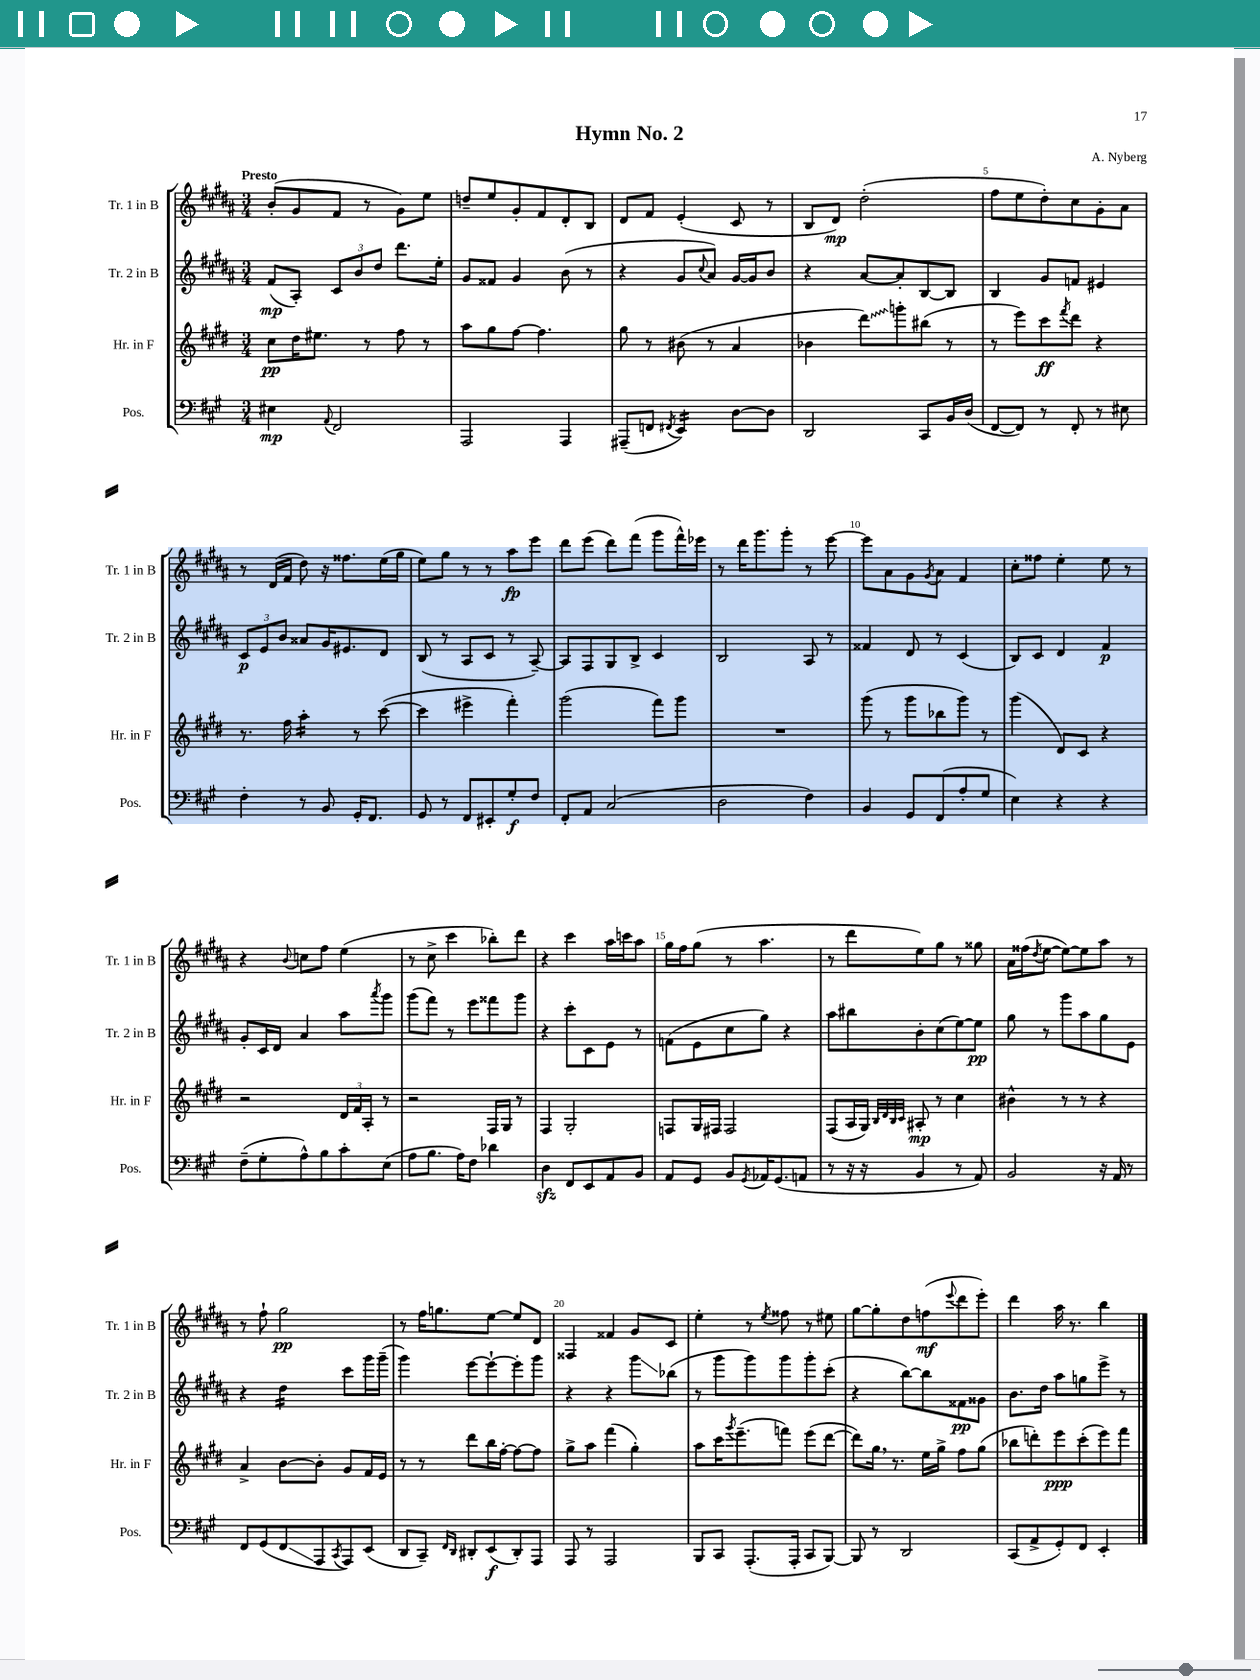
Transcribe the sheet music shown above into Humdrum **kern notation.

**kern	**kern	**kern	**kern
*staff4	*staff3	*staff2	*staff1
*clefF4	*clefG2	*clefG2	*clefG2
*k[f#c#g#]	*k[f#c#g#d#]	*k[f#c#g#d#a#]	*k[f#c#g#d#a#]
*M3/4	*M3/4	*M3/4	*M3/4
4E#\	8cc#\L	(8f#/L	(8b'/L
.	16dd#\K	8A#'/J)	8g#/
.	8.ee#\J	.	.
8qqAA/	.	.	.
2FF#/	.	12c#/L	8f#/J
.	.	12b/	.
.	8r	.	8r
.	.	12dd#/J	.
.	8ff#\	8.ddd#\L	8g#\L)
.	8r	.	8ee\J
.	.	16ee'\Jk	.
=	=	=	=
2AAA/	8aa\L	8g#/L	8dd~/L
.	8gg#\	8f##/J	8ee/
.	[8ff#\J	4g#/	8g#'/
.	4.ff#\]	.	8f#/
4AAA/	.	(8b\	8d#'/
.	.	8r	8B/J
=	=	=	=
(8AAA#~/L	8gg#\	4r	8d#/L
8FF/J	8r	.	8f#/J
8qFF#/	.	.	.
4EE/)	(8b#\	8g#/L	(4e'/
.	.	8qqcc#/	.
.	8r	8a#/J)	.
[8D\L	4a/	[16g#/LL	8c#/
.	.	16g#/]J	.
8D\]J	.	8b/J	8r
=	=	=	=
2DD/	4b-\	4r	8B/L
.	.	.	8d#/J)
.	8ddd#\L)	[8a#/L	(2dd#'\
.	8ggg'\	8a#'/]	.
8CC#/L	(8bb#\J	[8B/	.
16BB/L	8r	8B/]J	.
(16D/JJ	.	.	.
=	=	=	=
[8FF#/L	8r	4B/	8ff#\L
8FF#/]J)	8eee\L)	.	8ee\
8r	8ccc#\	8g#/L	8dd#'\)
.	8qfff#/	.	.
8FF#'/	8ddd#\J	8f/J	8cc#\
8r	4r	4e#/	8g#'\
8E#\	.	.	8a#\J
=	=	=	=
4F#'\	8.r	12c#/L	8r
.	.	12e/	.
.	.	.	(16d#/LL
.	.	12b/J	.
.	16ff#\	.	16f#/JJ
8r	4aa'\	8a##/L	8dd#\)
8BB/	.	16g#/K	16r
.	.	8.e#/	8.ff##\L
16GG#'/LK	8r	.	.
8.FF#/J	.	.	.
.	([8ccc#\	8d#/J	(16ee\L
.	.	.	16gg#\JJ
=	=	=	=
8GG#/	4ccc#\]	(8B/	8ee\L)
8r	.	8r	8gg#\J
8FF#/L	4eee#^\	8A#/L	8r
8EE#'/	.	8c#/J	8r
8G#'/	4fff#'\)	8r	8aa#\L
8F#/J	.	[8A#~/)	8eee\J
=	=	=	=
8FF#'/L	(2ggg#\	8A#/]L	8ddd#\L
8AA/J	.	8F#/	(8eee\J
(2C#/	.	8G#/	8ddd#\L)
.	.	8B^/J	(8fff#\J
.	8fff#\L)	4c#/	8ggg#\L
.	8ggg#\J	.	16fff#^^\L)
.	.	.	16eee-\JJ
=	=	=	=
2D\	2.r	2B/	8r
.	.	.	16ddd#\LK
.	.	.	8.ggg#\
.	.	.	8ggg#'\J
4F#\)	.	8A#/	8r
.	.	8r	[8eee\
=	=	=	=
4BB/	(8ggg#\	4f##/	8eee\]L
.	8r	.	8a#\
8GG#/L	8ggg#\L	8d#/	8g#\
.	.	.	8qg#/
(8FF#/	8bb-\	8r	8a#\J
8A'/	8ggg#\J)	(4c#/	4f#/
8G#/J	8r	.	.
=	=	=	=
4E\)	(4ggg#\	8B/L)	8cc#'\L
.	.	8c#/J	8ff##\J
4r	8d#/L)	4d#/	4ee'\
.	8c#/J	.	.
4r	4r	4f#/	8ee\
.	.	.	8r
=	=	=	=
(8F#~\L	2r	8g#'/L	4r
8G#'\	.	16c#/L	.
.	.	16d#/JJ	.
.	.	.	8qqb/
8A^^\)	.	4a#/	8cc\L
8B\	.	.	8ff#\J
8c#'\	24d#/LL	8aa#\L	(4ee\
.	24f#/	.	.
.	24A'/JJ	.	.
.	.	8qaaa#/	.
(8E\J	8r	8ggg#\J	.
=	=	=	=
8A\L	2r	(8ggg#\L	8r
8.B\J	.	8fff#\J)	8cc#^\
.	.	8r	4ccc#\
16A\LK)	.	.	.
8F#\J	.	8eee\L	.
4d-\	16F#/LL	8fff##\	8bb-'\L)
.	16G#/JJ	.	.
.	8r	8ggg#\J	8ddd#\J
=	=	=	=
4D\	4F#/	4r	4r
8FF#/L	2G#'/	8ccc#'\L	4ccc#\
8EE/	.	8c#\	.
8AA/	.	8e\J	16aa#\LL
.	.	.	16ccc\J
8BB/J	.	8r	8aa#\J
=	=	=	=
8AA/L	8F/L	(8f\L	16gg#\LL
.	.	.	16ff#\J
8GG#/J	16G#/L	8e\	(8gg#\J
.	16F#/JJ	.	.
8BB/L	2F#/	8cc#\	8r
8qGG#/	.	.	.
16AA-/K	.	8gg#\J)	4.aa#\
(8.GG#/	.	.	.
.	.	4r	.
8AA/J	.	.	.
=	=	=	=
8r	(8F#/L	8aa#\L	8r
16r	16A/L	8bb#\	8ddd#\L
16r	16G#/JJ)	.	.
.	32qqB/LLL	.	.
.	32qqd#/	.	.
.	32qqB/	.	.
.	32qqc#/JJJ	.	.
4BB/	8A#'/	8b'\	8ee\)
.	8r	(8cc#\	8gg#\J
8r	4cc#\	[8ee\)	8r
8AA/)	.	8ee\]J	8gg##\
=	=	=	=
2BB/	4b#^^\	8gg#\	16a#\LL
.	.	.	(16ff##\J
.	.	.	8qdd#/
.	.	8r	[8ee\J
.	8r	8ggg#\L	8ee\_L)
.	8r	8aa#\	8ee\]
16r	4r	8gg#\	8aa#\J
16AA/	.	.	.
8r	.	8e\J	8r
=	=	=	=
8FF#/L	4a^/	4r	8r
(8GG#/	.	.	8ff#`\
8FF#/	[8b\L	4dd#\	2gg#\
8AAA/	8b'\]J	.	.
8qCC#/	.	.	.
8AAA/)	8g#/L	8ccc#\L	.
(8EE/J	16f#/L	16ggg#\L	.
.	16e/JJ	(16ggg#~\JJ	.
=	=	=	=
8DD/L	8r	4ggg#\)	8r
8CC#~/J)	8r	.	16ff#\LK
.	.	.	8.gg\
16qqFF#/LL	.	.	.
16qqDD/JJ	.	.	.
8DD#'/L	8ddd#\L	[8eee\L	.
(8EE/	16bb\L	8eee`\_	[8ee\J
.	[16ff#'\JJ	.	.
8DD#'/)	8ff#\_L	8eee'\]	8ee/]L
8AAA/J	8ff#\]J	8ggg#\J	8d#/J
=	=	=	=
8AAA/	8gg#^\L	4r	4F##/
8r	8aa\J	.	.
2AAA/	(4fff#\	4r	4f##/
.	4gg#'\)	8ggg#\L	8g#/L
.	.	(8bb-\J	8c#/J
=	=	=	=
8BBB/L	8aa\L	8r	4ee'\
8CC#/J	16ccc#\K	8ggg#\L	.
.	8qggg#/	.	.
.	(8.eee~\	.	.
(8.AAA'/L	.	8ggg#\)	8r
.	.	.	8qee/
.	8fff\J)	8ggg#\	8ff##\
16AAA'/Jk	.	.	.
8CC#/L	(8eee\L	8ggg#'\	8r
[8BBB/J)	[8ddd#\J	(8ccc#'\J	8ee#\
=	=	=	=
8BBB/]	8ddd#\]L)	4r	[8gg#\L
8r	16gg#\Jk	.	8gg#'\]
.	8.r	.	.
2DD/	.	[8bb\L)	8dd#\
.	16ee\LL	8bb\]	(8ff\
.	16gg#^\JJ	.	.
.	.	.	8qqeee/
.	8ff#\L	8f##\	8ddd#\
.	(8gg#\J	8g##\J	8eee'\J)
=	=	=	=
(8CC#/L	8bb-\L	8.b\L	4ddd#\
8AA^/	8ddd'\)	.	.
.	.	16dd#\Jk	.
8GG#'/)	8eee\	8aa#\L	16aa#\
.	.	.	8.r
8FF#/J	(8ccc#'\	8gg\	.
4EE'/	8eee\)	8eee^\J	4bb\
.	8fff#\J	8r	.
==	==	==	==
*-	*-	*-	*-
